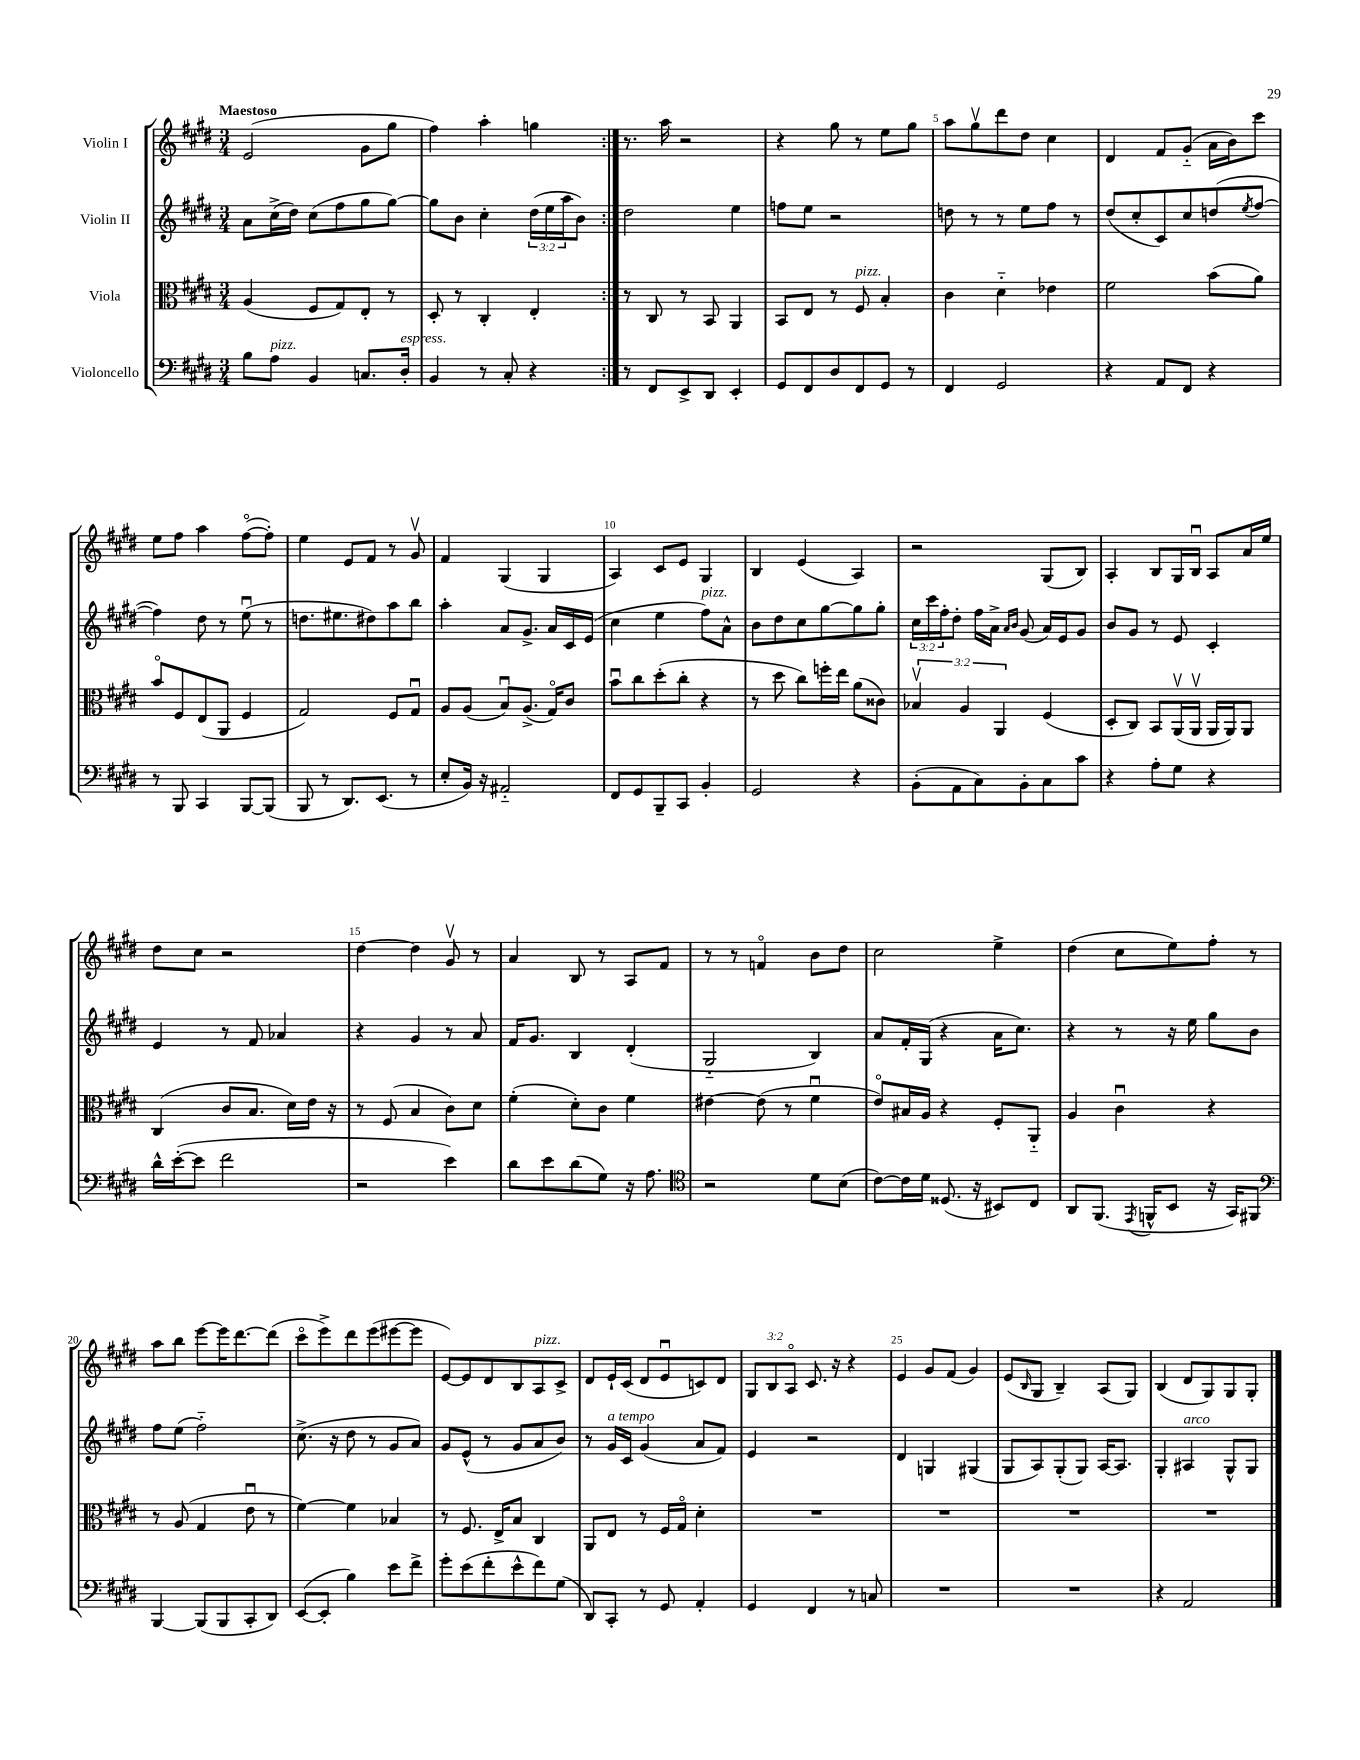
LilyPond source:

<<
\new StaffGroup <<
\new Staff = "s0" \with { instrumentName = "Violin I" } {
    \clef treble \key e \major \numericTimeSignature \time 3/4 \override Staff.TupletNumber.text = #tuplet-number::calc-fraction-text \tempo "Maestoso"
    \repeat volta 2 { e'2( gis'8 gis''8 |
    fis''4) a''4-. g''4 | }
    r8. a''16 r2 |
    r4 gis''8 r8 e''8 gis''8 |
    a''8 gis''8\upbow dis'''8 dis''8 cis''4 |
    dis'4 fis'8 gis'8-_( a'16 b'16) cis'''8 |
    e''8 fis''8 a''4 fis''8~\flageolet( fis''8-.) |
    e''4 e'8 fis'8 r8 gis'8\upbow |
    fis'4 gis4( gis4 |
    a4) cis'8 e'8 gis4 |
    b4 e'4( a4) |
    r2 gis8( b8) |
    a4-. b8 gis16 b16\downbow a8 a'16 e''16 |
    dis''8 cis''8 r2 |
    dis''4~ dis''4 gis'8\upbow r8 |
    a'4 b8 r8 a8 fis'8 |
    r8 r8 f'4\flageolet b'8 dis''8 |
    cis''2 e''4-> |
    dis''4( cis''8 e''8) fis''8-. r8 |
    a''8 b''8 e'''8~ e'''16 dis'''8.~ dis'''8( |
    cis'''8\flageolet e'''8->) dis'''8 e'''8( eis'''8~ eis'''8 |
    e'8~) e'8 dis'8 b8 a8^\markup { \italic "pizz." } cis'8-> |
    dis'8 e'16-! cis'16( dis'8 e'8\downbow c'8) dis'8 |
    \tuplet 3/2 { gis8 b8 a8\flageolet } cis'8. r16 r4 |
    e'4 gis'8 fis'8( gis'4) |
    e'8( \grace { b16 } gis8 b4--) a8( gis8) |
    b4( dis'8 gis8) gis8 gis8-. \bar "|." |
}
\new Staff = "s1" \with { instrumentName = "Violin II" } {
    \clef treble \key e \major \numericTimeSignature \time 3/4 \override Staff.TupletNumber.text = #tuplet-number::calc-fraction-text
    \repeat volta 2 { a'8 cis''16->( dis''16) cis''8( fis''8 gis''8 gis''8~) |
    gis''8 b'8 cis''4-. \tuplet 3/2 { dis''16( e''16 a''16 } b'8) | }
    dis''2 e''4 |
    f''8 e''8 r2 |
    d''8 r8 r8 e''8 fis''8 r8 |
    dis''8( cis''8-. cis'8) cis''8 d''8( \acciaccatura { e''8 } fis''8~ |
    fis''4) dis''8 r8 e''8\downbow( r8 |
    d''8. eis''8. dis''8) a''8 b''8 |
    a''4-. a'8 gis'8.-> a'16 cis'16 e'16( |
    cis''4 e''4 fis''8^\markup { \italic "pizz." }) a'8-^ |
    b'8 dis''8 cis''8 gis''8~ gis''8 gis''8-. |
    \tuplet 3/2 { cis''16 cis'''16 fis''16-. } dis''8-. fis''16 a'16-> \grace { a'16 b'16 } gis'8( a'16) e'16 gis'8 |
    b'8 gis'8 r8 e'8 cis'4-. |
    e'4 r8 fis'8 aes'4 |
    r4 gis'4 r8 a'8 |
    fis'16 gis'8. b4 dis'4-.( |
    gis2-_ b4) |
    a'8 fis'16-. gis16( r4 a'16 cis''8.) |
    r4 r8 r16 e''16 gis''8 b'8 |
    fis''8 e''8( fis''2-_) |
    cis''8.->( r16 dis''8 r8 gis'8 a'8) |
    gis'8 e'8-^( r8 gis'8 a'8 b'8) |
    r8 gis'16^\markup { \italic "a tempo" } cis'16 gis'4( a'8 fis'8) |
    e'4 r2 |
    dis'4 g4 gis4( |
    gis8 a8) gis8-.( gis8) a16~ a8. |
    gis4-. ais4^\markup { \italic "arco" } gis8-^ gis8 \bar "|." |
}
\new Staff = "s2" \with { instrumentName = "Viola" } {
    \clef alto \key e \major \numericTimeSignature \time 3/4 \override Staff.TupletNumber.text = #tuplet-number::calc-fraction-text
    \repeat volta 2 { a4( fis8 gis8) e8-. r8 |
    dis8-. r8 cis4-. e4-. | }
    r8 cis8 r8 b,8 a,4 |
    b,8 e8 r8 fis8^\markup { \italic "pizz." } b4-. |
    cis'4 dis'4-_ ees'4 |
    fis'2 b'8( a'8) |
    b'8\flageolet fis8 e8( a,8 fis4 |
    gis2) fis8 gis8\downbow |
    a8 a8( b8\downbow) a8.->( gis16\flageolet) cis'8 |
    b'8\downbow cis''8 dis''8-.( cis''8-. r4 |
    r8 dis''8 cis''8) f''16-. e''16 a'8( cisis'8) |
    \tuplet 3/2 { bes4\upbow a4 a,4 } fis4( |
    dis8-. cis8) b,8 a,16\upbow( a,16\upbow a,16 a,16) a,8 |
    cis4( cis'8 b8. dis'16) e'16 r16 |
    r8 fis8( b4 cis'8) dis'8 |
    fis'4-.( dis'8-.) cis'8 fis'4 |
    eis'4~ eis'8( r8 fis'4\downbow |
    e'8\flageolet) bis16 a16 r4 fis8-. a,8-_ |
    a4 cis'4\downbow r4 |
    r8 a8( gis4 e'8\downbow r8 |
    fis'4~) fis'4 bes4 |
    r8 fis8. e16-> b8 cis4 |
    a,8 e8 r8 fis16 gis16\flageolet dis'4-. |
    R2. |
    R2. |
    R2. |
    R2. \bar "|." |
}
\new Staff = "s3" \with { instrumentName = "Violoncello" } {
    \clef bass \key e \major \numericTimeSignature \time 3/4
    \repeat volta 2 { b8 a8^\markup { \italic "pizz." } b,4 c8. dis16-.^\markup { \italic "espress." } |
    b,4 r8 cis8-. r4 | }
    r8 fis,8 e,8-> dis,8 e,4-. |
    gis,8 fis,8 dis8 fis,8 gis,8 r8 |
    fis,4 gis,2 |
    r4 a,8 fis,8 r4 |
    r8 b,,8 cis,4 b,,8~ b,,8( |
    b,,8 r8 dis,8.) e,8.( r8 |
    e8-. b,16) r16 ais,2-_ |
    fis,8 gis,8 b,,8-- cis,8 b,4-. |
    gis,2 r4 |
    b,8-.( a,8 cis8) b,8-. cis8 cis'8 |
    r4 a8-. gis8 r4 |
    dis'16-^ e'16~-.( e'8 fis'2 |
    r2 e'4) |
    dis'8 e'8 dis'8( gis8) r16 a8. |
    \clef tenor r2 dis'8 b8( |
    cis'8~) cis'16 dis'16 disis8.( r16 bis,8) cis8 |
    a,8 fis,8.( \acciaccatura { e,8 } f,16-^ b,8 r16 gis,16) fis,8 |
    \clef bass b,,4~ b,,8( b,,8 cis,8-. dis,8) |
    e,8~( e,8-. b4) e'8 fis'8-> |
    gis'8-. e'8( fis'8-. e'8-^ fis'8) gis8( |
    dis,8) cis,8-. r8 gis,8 a,4-. |
    gis,4 fis,4 r8 c8 |
    R2. |
    R2. |
    r4 a,2 \bar "|." |
}
>>
>>
\layout { \context { \Score \override BarNumber.break-visibility = ##(#f #t #t) barNumberVisibility = #(every-nth-bar-number-visible 5) } }
